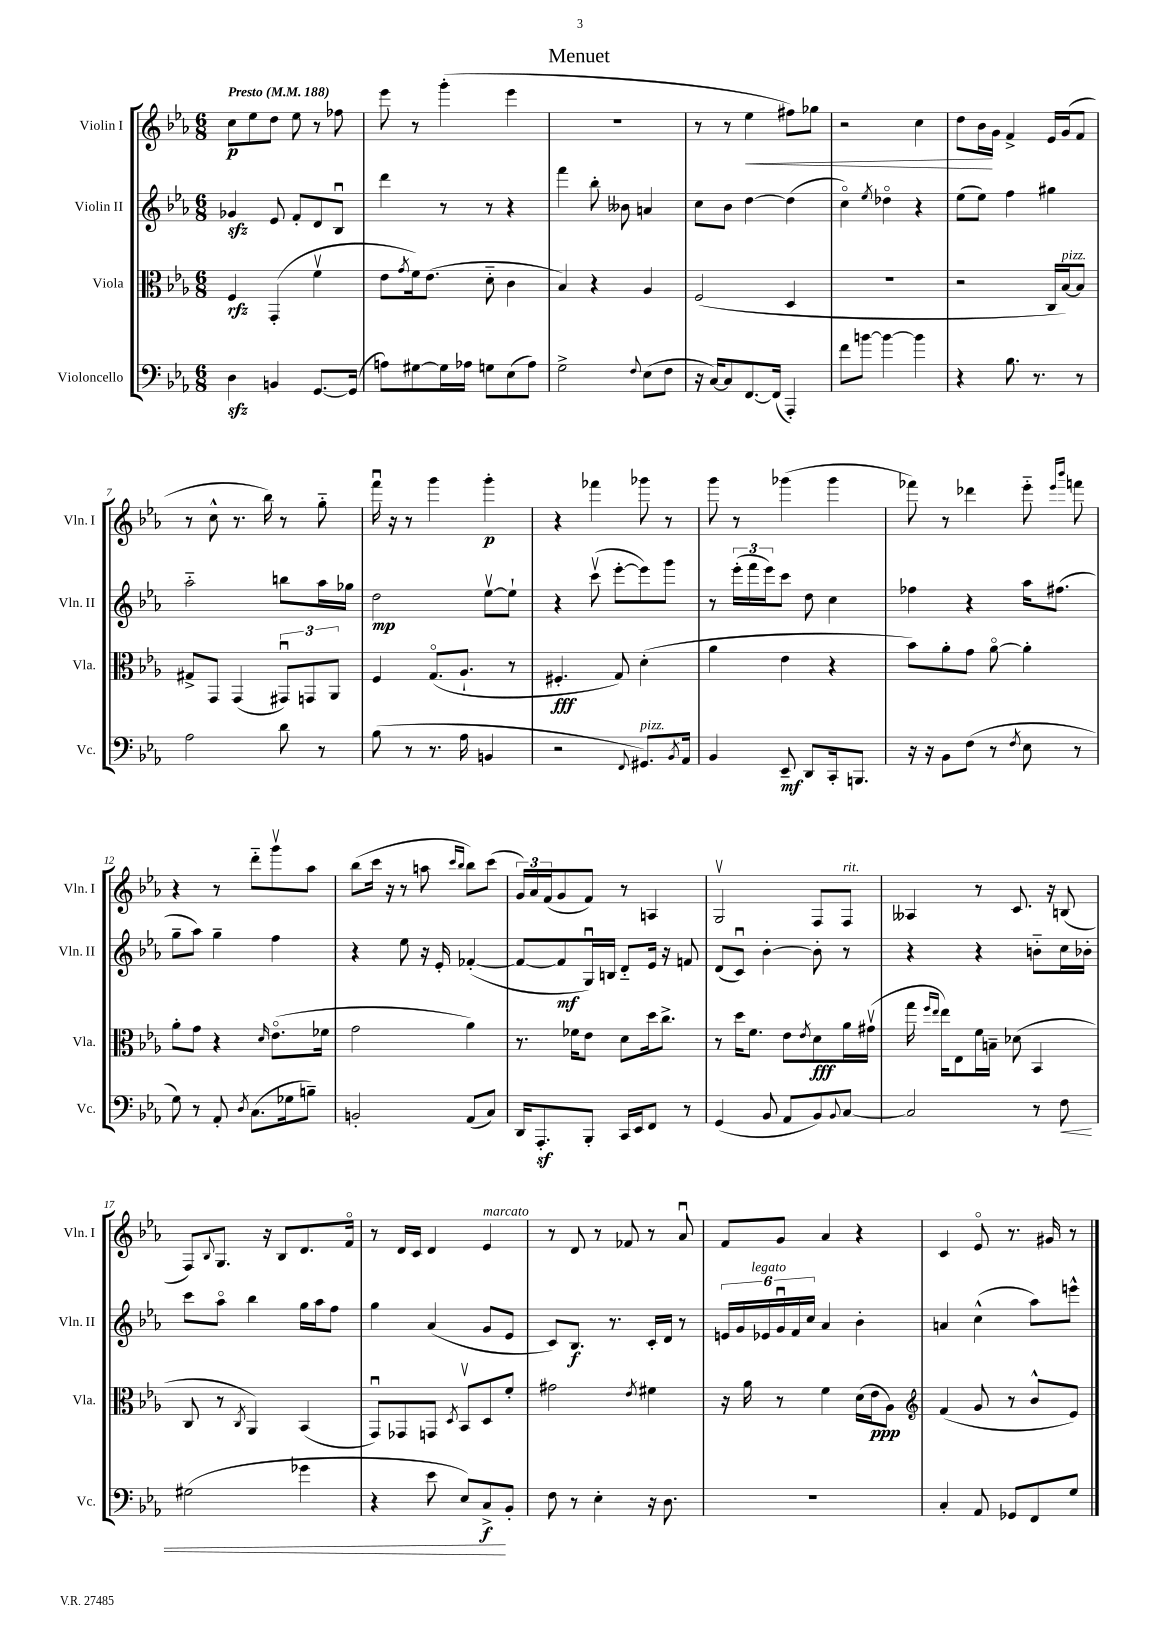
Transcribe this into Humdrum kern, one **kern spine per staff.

**kern	**kern	**kern	**kern
*staff4	*staff3	*staff2	*staff1
*clefF4	*clefC3	*clefG2	*clefG2
*k[b-e-a-]	*k[b-e-a-]	*k[b-e-a-]	*k[b-e-a-]
*M6/8	*M6/8	*M6/8	*M6/8
*MM188	*MM188	*MM188	*MM188
4D	4F	4g-	8cc
.	.	.	8ee-
4BB	(4GG'	8e-	8dd
.	.	8f'	8ee-
[8.GG	4fv	8d	8r
.	.	8B-u	8ff-
(16GG]	.	.	.
=	=	=	=
8A)	8e-	4ddd	8eee-
.	8qg	.	.
[8G#	16f)	.	8r
.	(8.e-	.	.
16G#]	.	8r	(4ggg'
16A-	.	.	.
8G	8d'~	8r	.
(8E-	4c	4r	4eee-
8A-)	.	.	.
=	=	=	=
2G^	4B-)	4fff	2.r
.	4r	8bb-'	.
.	.	8b--	.
8qqF	.	.	.
(8E-	4A-	4a	.
8F	.	.	.
=	=	=	=
16r	(2F	8cc	8r
[16C)	.	.	.
8C]	.	8b-	8r
[8.FF	.	[4dd	4ee-
(16FF]	.	.	.
4AAA-')	4D	(4dd]	8ff#)
.	.	.	8gg-
=	=	=	=
8f	2.r	4cco)	2r
[8b	.	.	.
.	.	8qee-	.
4b_	.	4dd-o	.
4b]	.	4r	4cc
=	=	=	=
4r	2r	(8ee-	8dd
.	.	8ee-)	16b-
.	.	.	16g
8.B-	.	4ff	4f^
8.r	.	.	.
.	16C	4gg#	16e-
.	[16B-)	.	(16g
8r	8B-]	.	8f
=	=	=	=
2A-	8G#^	2aa-'~	8r
.	8GG	.	8cc^^
.	(4GG	.	8.r
.	.	.	16bb-)
8d	12GG#u)	8bb	8r
.	12GG	.	.
8r	.	16aa-	8gg'~
.	12AA-	.	.
.	.	16gg-	.
=	=	=	=
(8B-	4F	2dd	16fffu
.	.	.	16r
8r	.	.	8r
8.r	(8.Go	.	4ggg
16A-	8.A-`	.	.
4BB	.	[8ee-v	4ggg'
.	8r	8ee-`]	.
=	=	=	=
2r	4.F#'	4r	4r
.	.	(8cccv	4fff-
.	8G)	[8eee-'	.
8qqFF	.	.	.
8.GG#)	(4d'	8eee-])	8ggg-
.	.	8ggg	8r
8qBB-	.	.	.
16AA-	.	.	.
=	=	=	=
4BB-	4a-	8r	8ggg
.	.	(24eee-'	8r
.	.	24fff	.
.	.	24eee-)	.
8EE-~	4e-	8ccc	(4ggg-
8DD	.	8dd	.
16CC'	4r	4cc	4ggg-
8.BBB	.	.	.
=	=	=	=
16r	8b-)	4ff-	8fff-)
16r	.	.	.
8BB-	8a-'	.	8r
(8F	8g	4r	4ddd-
8r	[8a-o	.	.
8qF	.	.	.
8E-	4a-']	16aa-	8eee-'~
.	.	(8.ff#	.
.	.	.	16qqeee-
.	.	.	16qqbbb-
8r	.	.	8fff
=	=	=	=
8G)	8a-'	8gg~	4r
8r	8g	8aa-)	.
8AA-'	4r	4gg~	8r
8qD	.	.	.
(8.C	.	.	8ddd'~
.	16qqd	.	.
.	(8.e-o	4ff	8gggv
16G-	.	.	.
8B~)	.	.	8aa-
.	16f-	.	.
=	=	=	=
2BB'	2g	4r	(8bb-
.	.	.	16ccc
.	.	.	16r
.	.	8ee-	8r
.	.	16r	8aa
.	.	16e-'	.
.	.	.	16qqccc
.	.	.	16qqbb-
(8AA-	4a-)	([4f-'	8bb-)
8C)	.	.	(8ccc
=	=	=	=
16DD	8.r	8f-_	24g)
.	.	.	24a-
8.AAA-'	.	.	.
.	.	.	(24f
.	.	8f-]	8g
.	16f-	.	.
8BBB-'	8e-	16Gu)	8f)
.	.	16B	.
16CC	8d	8d'~	8r
16EE-	.	.	.
8FF	16dd	16e-	4A
.	8.cc^	16r	.
8r	.	8f	.
=	=	=	=
(4GG	8r	(8d	2Gv
.	16dd	8cu)	.
.	8.f	.	.
8BB-	.	[4b-'	.
8AA-	8e-	.	.
.	8qe-	.	.
8BB-)	8d	8b-']	8F
8qqBB-	.	.	.
[8C	16a-	8r	8F
.	(16g#v	.	.
=	=	=	=
2C]	16gg	4r	4A--
.	16qqff	.	.
.	16qqee-	.	.
.	16ee-)	.	.
.	8E-	.	.
.	16f	4r	8r
.	16B~	.	.
.	(8d-	.	8.c
8r	4BB-	8b'~	.
.	.	.	16r
8F	.	16cc	(8B
.	.	16b-'	.
=	=	=	=
(2G#	8C	8ccc	8F)
.	.	.	8qqB-
.	8r	8aa-o	8.G
.	8qC	.	.
.	4AA-)	4bb-	.
.	.	.	16r
.	.	.	8B-
4g-	(4BB-	16gg	8.d
.	.	16aa-	.
.	.	8ff	.
.	.	.	16fo
=	=	=	=
4r	8GGu)	4gg	8r
.	8GG-	.	16d
.	.	.	16c
8e-	8GG	(4a-	4d
.	8qD	.	.
8E-)	8BB-v	.	.
8C^	8D	8g	4e-
8BB-'	8f'	8e-	.
=	=	=	=
8F	2g#	8c)	8r
8r	.	8.B-	8d
4E-'	.	.	8r
.	.	8.r	.
.	.	.	8f-
.	8qe-	.	.
16r	4f#	16c'	8r
8.D	.	16d	.
.	.	8r	8a-u
=	=	=	=
2.r	16r	24e	8f
.	.	24g	.
.	16a-	.	.
.	.	24e-	.
.	8r	24gu	8g
.	.	24f	.
.	.	24cc	.
.	4f	4a-	4a-
.	(16d	4b-'	4r
.	16e-	.	.
.	8A-)	.	.
=	=	=	=
*	*clefG2	*	*
4C'	(4f	4a	4c
8AA-	8g	(4cc^^	8e-o
8GG-	8r	.	8.r
8FF	8b-^^	8aa-)	.
.	.	.	16g#
8G	8e-)	8eee^^	8r
==	==	==	==
*-	*-	*-	*-
